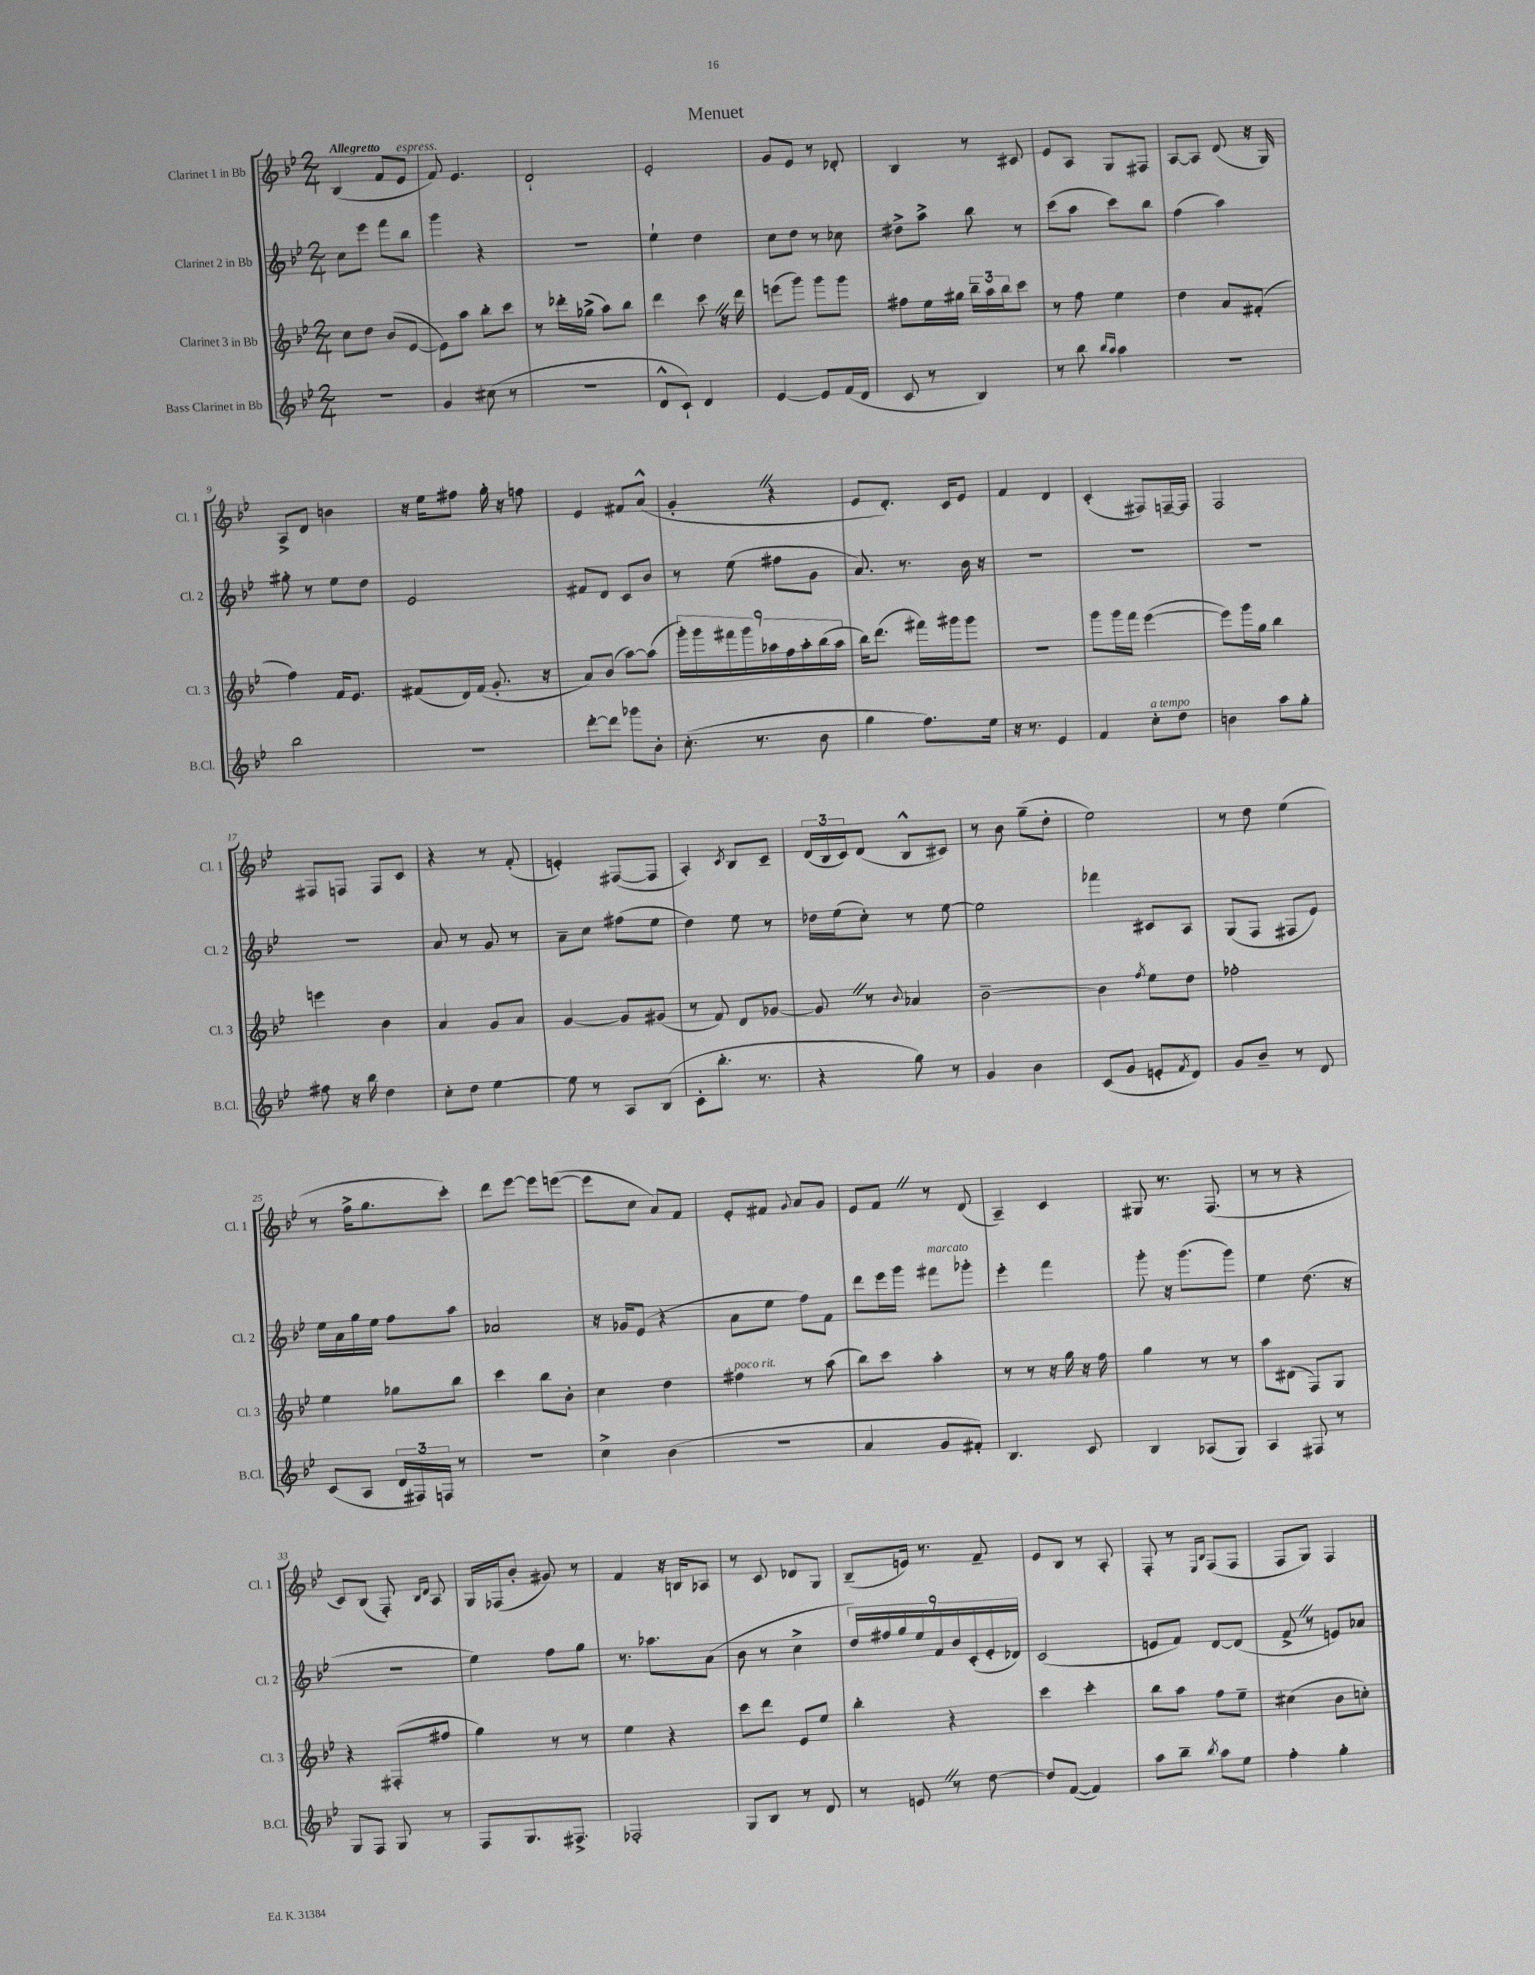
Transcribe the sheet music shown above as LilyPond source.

\header { title = "Menuet" }
<<
\new StaffGroup <<
\new Staff = "s0" \with { instrumentName = "Clarinet 1 in Bb" shortInstrumentName = "Cl. 1" } {
    \clef treble \key bes \major \numericTimeSignature \time 2/4 \tempo "Allegretto"
    bes4( f'8 ees'8^\markup { \italic "espress." } |
    f'8) ees'4. |
    d'2-! |
    ees'2-. |
    g'8 ees'8 r8 des'8-. |
    bes4 r8 cis'8 |
    ees'8 a8 g8 fis8 |
    a8~ a8 d'8( r16 g16) |
    a8-> d'8 b'4 |
    r16 ees''16 fis''8 g''16-. r16 f''8 |
    ees'4 fis'8 a'8-^( |
    g'4-. \once \override BreathingSign.text = \markup { \musicglyph "scripts.caesura.straight" } \breathe r4 |
    ees'8 d'8.-.) c'16 ees'8 |
    f'4 d'4 |
    c'4-.( fis8) f16~-- f16 |
    f2 |
    fis8 f8 f8 c'8 |
    r4 r8 f'8-.( |
    e'4-.) fis8~( fis8 |
    a4-.) \acciaccatura { c'8 } bes8 c'8-- |
    \tuplet 3/2 { d'16( bes16 c'16) } d'8( bes8-^ cis'8) |
    r8 bes'8 g''8--( d''8-. |
    ees''2) |
    r8 d''8 ees''4( |
    r8 f''16-> g''8. c'''8-.) |
    d'''8 ees'''8~ ees'''8 e'''8~( |
    e'''8 c''8 a'8) f'8 |
    ees'8-. fis'8 \appoggiatura { g'8 } a'8 g'8 |
    ees'8 f'8 \once \override BreathingSign.text = \markup { \musicglyph "scripts.caesura.straight" } \breathe r8 d'8( |
    a4--) c'4 |
    gis8 r8. f8.( |
    r8 r8 r4 |
    c'8) bes8( f8-.) \grace { bes16 d'16 } a8 |
    g16 fes16( bes'8-. gis'8) r8 |
    f'4 r16 b16 aes8 |
    r8 c'8 des'8 g8 |
    bes8--( e'16) r8. f'8-- |
    ees'8 bes8 r8 a8-. |
    f8-. r8 \grace { ees16 bes16 } f8( f8 |
    f8 g8) f4 \bar "|." |
}
\new Staff = "s1" \with { instrumentName = "Clarinet 2 in Bb" shortInstrumentName = "Cl. 2" } {
    \clef treble \key bes \major \numericTimeSignature \time 2/4
    c''8 ees'''8 f'''8 bes''8 |
    g'''4 r4 |
    R2 |
    ees''4-! d''4 |
    c''8 d''8 r8 ces''8 |
    dis''8-> a''8-> bes''8 r8 |
    c'''8( a''8 c'''8) bes''8 |
    f''4( a''4) |
    gis''8-. r8 ees''8 d''8 |
    ees'2 |
    fis'8 d'8 c'8 bes'8 |
    r8 ees''8( fis''8 g'8 |
    a'8.) r8. bes'16 r16 |
    R2 |
    R2 |
    R2 |
    R2 |
    a'8 r8 g'8 r8 |
    a'8-- c''8 fis''8( ees''8 |
    d''4) ees''8 r8 |
    des''16 ees''16( c''8-.) r8 ees''8~ |
    ees''2 |
    fes'''4 cis'8 a8 |
    g8( f8 fis8 ees'8) |
    ees''16 a'16 g''16 ees''16 f''8 a''8 |
    aes'2 |
    r16 ges'16 ees'8( r4 |
    a'8 ees''8 f''8) f'8 |
    d'''8 ees'''16 g'''16 fis'''8^\markup { \italic "marcato" } ges'''8-. |
    ees'''4-. f'''4 |
    g'''8-. r16 g'''8.( g'''8) |
    ees''4 d''8.( r16 |
    R2 |
    ees''4) f''8 g''8 |
    r8. aes''8. a'8( |
    bes'8 r8 c''4-> |
    \tuplet 9/8 { d''16) fis''16 g''16 ees''16 f'16 bes'16 c'16-.( ees'16-. des'16) } |
    c'2( |
    e'8 f'8) d'8~ d'8( |
    f'8-> \once \override BreathingSign.text = \markup { \musicglyph "scripts.caesura.straight" } \breathe r8 e'8) aes'8 \bar "|." |
}
\new Staff = "s2" \with { instrumentName = "Clarinet 3 in Bb" shortInstrumentName = "Cl. 3" } {
    \clef treble \key bes \major \numericTimeSignature \time 2/4
    c''8 d''8 bes'8( ees'8~ |
    ees'8) a''8 bes''8-. c'''8 |
    r8 des'''16-. ges''16->( a''8) bes''8 |
    d'''4 c'''8 \once \override BreathingSign.text = \markup { \musicglyph "scripts.caesura.straight" } \breathe r16 d'''16 |
    e'''8( g'''8) g'''8 g'''8 |
    fis''8 ees''16 gis''16 \tuplet 3/2 { bes''16-- a''16 bes''16 } c'''8 |
    r8 f''8 ees''4 |
    d''4 a'8 fis'8-.( |
    f''4) f'16 ees'8. |
    fis'8( d'16) fis'16( g'8.-. r16 |
    a'8) bes'8( a''8~) a''8( |
    \tuplet 9/8 { g'''16-.) g'''16 fis'''16 g'''16 aes''16 f''16 aes''16-. bes''16( aes''16 } |
    bes''16) d'''8.( fis'''16) gis'''16 gis'''8 |
    r2 |
    g'''8 g'''16 f'''16 ees'''4~( |
    ees'''8) g'''16 g''16 bes''4 |
    e'''4 bes'4 |
    a'4 g'8 a'8 |
    g'4~ g'8 gis'8( |
    r8 f'8) d'8 ges'8~ |
    ges'8 \once \override BreathingSign.text = \markup { \musicglyph "scripts.caesura.straight" } \breathe r8 \appoggiatura { bes'8 } aes'4 |
    bes'2~-- |
    bes'4 \acciaccatura { f''8 } ees''8 d''8 |
    fes''2-. |
    ees''4 ges''8 bes''8 |
    c'''4 bes''8 bes'8-. |
    c''4 d''4 |
    fis''4^\markup { \italic "poco rit." } r8 a''8( |
    bes''8) c'''8 a''4-. |
    r8 r8 r16 g''16 r16 f''16 |
    g''4 r8 r8 |
    a''8 dis'8( f8) g8 |
    r4 fis8-.( fis''8 |
    g''4) r8 r8 |
    ees''4 r4 |
    c'''8 d'''8 ees'8 ees''8 |
    bes''4-. r4 |
    c'''4 c'''4-. |
    bes''8 a''8 f''8 ees''8-- |
    cis''4( bes'8 c''8-.) \bar "|." |
}
\new Staff = "s3" \with { instrumentName = "Bass Clarinet in Bb" shortInstrumentName = "B.Cl." } {
    \clef treble \key bes \major \numericTimeSignature \time 2/4
    R2 |
    g'4 cis''8( r8 |
    R2 |
    d'8-^ c'8-!) d'4 |
    ees'4~ ees'8 f'16( d'16 |
    c'8 r8 bes4) |
    r8 bes''8 \grace { bes''16 a''16 } a''4 |
    r2 |
    bes''2 |
    R2 |
    d'''8~-. d'''8 ges'''8 bes'8-. |
    c''8.-.( r8. bes'8 |
    g''4 f''8.) ees''16 |
    r16 r8. ees'4 |
    f'4 c''8-.^\markup { \italic "a tempo" } d''8 |
    b'4 a''8 g''8-. |
    fis''8 r16 bes''16 d''4 |
    c''8-. d''8 ees''4~ |
    ees''8 r8 a8 bes8( |
    c'8-. bes''8.-. r8. |
    r4 g''8) r8 |
    g'4 bes'4 |
    c'8( g'8 e'8-. \acciaccatura { f'8 } d'8) |
    g'8 bes'8-- r8 d'8 |
    c'8( a8 \tuplet 3/2 { d'16 fis16) f16 } r8 |
    r2 |
    c''4-> bes'4( |
    r2 |
    a'4 g'8 fis'8-.) |
    bes4. c'8 |
    bes4 aes8( g8) |
    a4 fis8 r8 |
    g8 f8 g8 r8 |
    f8 g8. fis8.-> |
    fes2-. |
    g8 bes8 r8 d'8 |
    r8 e'8 \once \override BreathingSign.text = \markup { \musicglyph "scripts.caesura.straight" } \breathe r8 d''8~ |
    d''8 f'8~( f'4) |
    a''8 bes''8-- \acciaccatura { bes''8 } a''8 ees''8 |
    f''4-. g''4-. \bar "|." |
}
>>
>>
